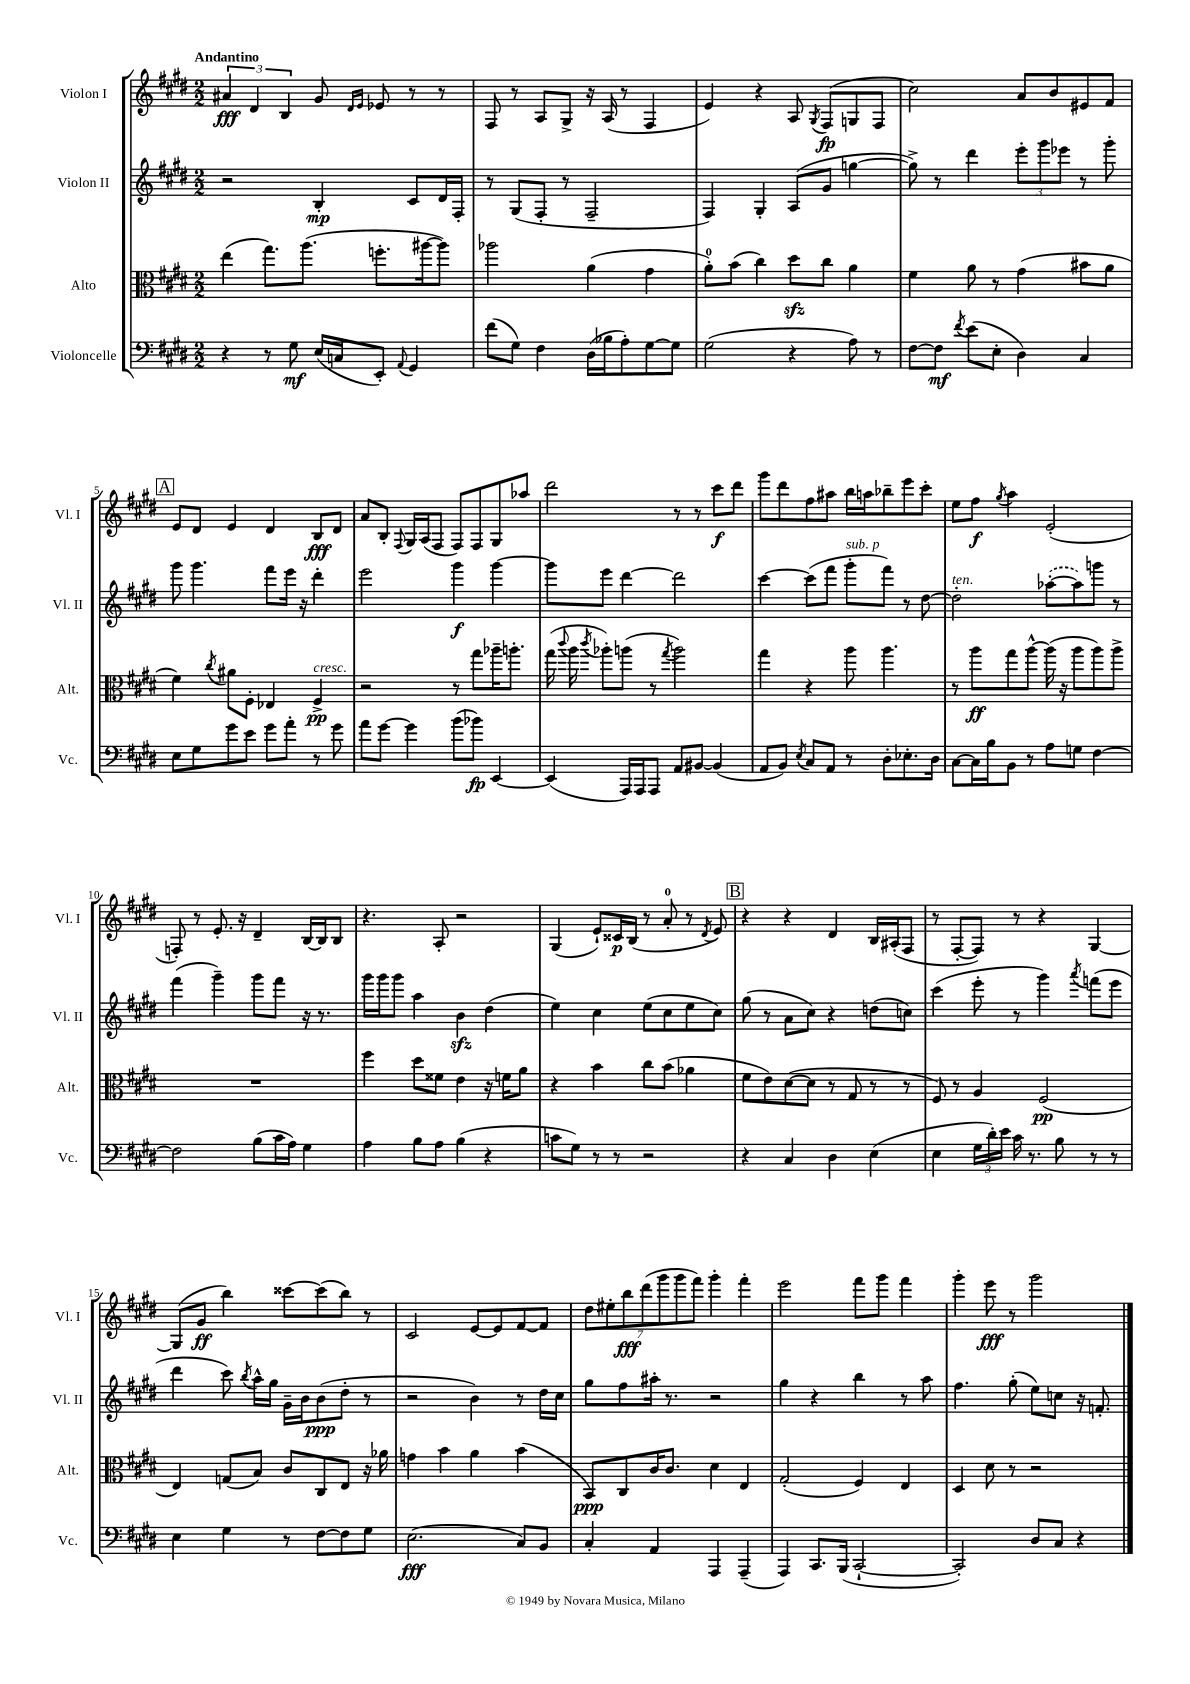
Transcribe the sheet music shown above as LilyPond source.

<<
\new StaffGroup <<
\new Staff = "s0" \with { instrumentName = "Violon I" shortInstrumentName = "Vl. I" } {
    \clef treble \key e \major \numericTimeSignature \time 2/2 \tempo "Andantino"
    \autoBeamOff \tuplet 3/2 { ais'4\fff dis'4 b4 } gis'8 \grace { dis'16[ e'16] } ees'8 r8 r8 |
    fis8 r8 a8[ gis8]-> r16 a16( r8 fis4 |
    e'4) r4 a8 \acciaccatura { gis8 } fis8[\fp( g8 fis8] |
    cis''2) a'8[ b'8 eis'8 fis'8] |
    \mark \markup { \box "A" } e'8[ dis'8] e'4 dis'4 b8[\fff dis'8] |
    a'8[ b8]-. \appoggiatura { fis8 } gis16[ a16( fis8] fis8[) fis8 gis8 aes''8] |
    dis'''2 r8 r8 cis'''8[\f dis'''8] |
    gis'''8[ dis'''8 fis''8 ais''8] b''16[ a''16 bes''8-- e'''8 cis'''8]-. |
    e''8[ fis''8]\f \acciaccatura { gis''8 } a''4 e'2-.( |
    f8-.) r8 e'8.-. r16 dis'4-- b16[~ b16 b8] |
    r4. a8-. r2 |
    gis4( e'8[-!) cisis'16\p b16]( r8 a'8-0-. r8 \acciaccatura { dis'8 } e'8) |
    \mark \markup { \box "B" } r4 r4 dis'4 b16[ ais16-.( fis8] |
    r8 fis8[~-. fis8]) r8 r4 gis4~ |
    gis8[( gis'8]\ff b''4) cisis'''8[~ cisis'''8( b''8]) r8 |
    cis'2 e'8[~ e'8 fis'8~ fis'8] |
    \tuplet 7/4 { dis''8[ eis''8-. b''8\fff dis'''8( gis'''8 gis'''8 fis'''8]) } gis'''4-. fis'''4-. |
    e'''2 fis'''8[ gis'''8] fis'''4 |
    gis'''4-. e'''8\fff r8 gis'''2 \bar "|." |
}
\new Staff = "s1" \with { instrumentName = "Violon II" shortInstrumentName = "Vl. II" } {
    \clef treble \key e \major \numericTimeSignature \time 2/2
    \autoBeamOff r2 b4-.\mp cis'8[ dis'16 fis16]-. |
    r8 gis8[( fis8]-. r8 fis2-- |
    fis4) gis4-. a8[( gis'8] g''4~ |
    g''8->) r8 dis'''4 \tuplet 3/2 { e'''8[-. gis'''8 ees'''8] } r8 gis'''8-. |
    \mark \markup { \box "A" } gis'''8 gis'''4. fis'''8[ e'''16] r16 dis'''4-. |
    e'''2 gis'''4\f gis'''4~ |
    gis'''8[ e'''8] dis'''4~ dis'''2 |
    cis'''4~ cis'''8[( fis'''8] gis'''8[-.^\markup { \italic "sub. p" } fis'''8]) r8 dis''8~ |
    dis''2-.^\markup { \italic "ten." } \once \slurDashed aes''8[~-.( aes''8) g'''8] r8 |
    fis'''4( gis'''4--) gis'''8[ fis'''8] r16 r8. |
    gis'''16[ gis'''16 gis'''8] a''4 b'4\sfz dis''4( |
    e''4) cis''4 e''8[( cis''8 e''8 cis''8]) |
    \mark \markup { \box "B" } gis''8( r8 a'8[ cis''8]) r4 d''8[( c''8]) |
    cis'''4( e'''8-. r8 gis'''4) \acciaccatura { a'''8 } f'''8[( e'''8] |
    dis'''4 cis'''8) \acciaccatura { b''8 } a''16[-^ gis''16] gis'16[-- b'16 b'8\ppp( dis''8]-. r8 |
    r2 b'4) r8 dis''16[ cis''16] |
    gis''8[ fis''8 ais''16]-. r8. r2 |
    gis''4 r4 b''4 r8 a''8 |
    fis''4. gis''8-.( e''8[) c''8] r16 f'8.-. \bar "|." |
}
\new Staff = "s2" \with { instrumentName = "Alto" shortInstrumentName = "Alt." } {
    \clef alto \key e \major \numericTimeSignature \time 2/2
    \autoBeamOff e''4( gis''8.[) a''8.]( f''8.[-. ais''16~ ais''8]) |
    aes''2 a'4( gis'4 |
    a'8[-0-.) b'8]( cis''4) dis''8[\sfz cis''8] a'4 |
    fis'4 a'8 r8 gis'4( bis'8[ a'8] |
    \mark \markup { \box "A" } fis'4) \acciaccatura { cis''8 } ais'8[ fis8]-. ees4 fis4->\pp^\markup { \italic "cresc." } |
    r2 r8 gis''8[ aes''16-- a''8.]-. |
    gis''16( \appoggiatura { cis'''8 } a''16 \acciaccatura { cis'''8 } aes''8[-.) a''8]( r8 \acciaccatura { gis''8 } a''2) |
    gis''4 r4 a''8 a''4. |
    r8 a''8[\ff gis''8 a''8]~-^ a''16( r16 a''8[ a''8) a''8]-> |
    R1 |
    fis''4 dis''8[ fisis'8] e'4 r16 f'16[ a'8] |
    r4 b'4 cis''8[ b'8]( aes'4 |
    \mark \markup { \box "B" } fis'8[ e'8) dis'8~( dis'8] r8 gis8 r8 r8 |
    fis8) r8 a4 fis2\pp( |
    e4) g8[( b8]) cis'8[ cis8 e8] r16 aes'16 |
    g'4 b'4 a'4 b'4( |
    b,8[\ppp) cis8 cis'16 cis'8.] dis'4 e4 |
    gis2-.( fis4) e4 |
    dis4 dis'8 r8 r2 \bar "|." |
}
\new Staff = "s3" \with { instrumentName = "Violoncelle" shortInstrumentName = "Vc." } {
    \clef bass \key e \major \numericTimeSignature \time 2/2
    \autoBeamOff r4 r8 gis8\mf e16[( c16 e,8]-.) \appoggiatura { a,8 } gis,4 |
    fis'8[( gis8]) fis4 dis16[( bes16 a8-.) gis8~ gis8] |
    gis2( r4 a8) r8 |
    fis8[~ fis8]\mf \acciaccatura { fis'8 } e'8[( e8]-. dis4) cis4 |
    \mark \markup { \box "A" } e8[ gis8 gis'8 e'8] gis'8[ a'8]-. r8 gis'8 |
    a'8[ gis'8]~ gis'4 b'8[( bes'8]\fp) e,4~ |
    e,4( a,,16[) a,,16 a,,8] a,8[ bis,8]~ bis,4( |
    a,8[ b,8]) \acciaccatura { e8 } cis8[ a,8] r8 dis8[-. ees8.-. dis16] |
    cis8[~ cis16 b16 b,8] r8 a8[ g8] fis4~ |
    fis2 b8[( cis'16 a16]) gis4 |
    a4 b8[ a8] b4( r4 |
    c'8[ gis8]) r8 r8 r2 |
    \mark \markup { \box "B" } r4 cis4 dis4 e4( |
    e4 \tuplet 3/2 { gis16[ dis'16-.) e'16] } cis'16 r8. b8 r8 r8 |
    e4 gis4 r8 fis8[~ fis8 gis8] |
    e2.\fff( cis8[) b,8] |
    cis4-. a,4 a,,4 a,,4--( |
    a,,4) cis,8.[ b,,16]( cis,2~-! |
    cis,2-.) dis8[ cis8] r4 \bar "|." |
}
>>
>>
